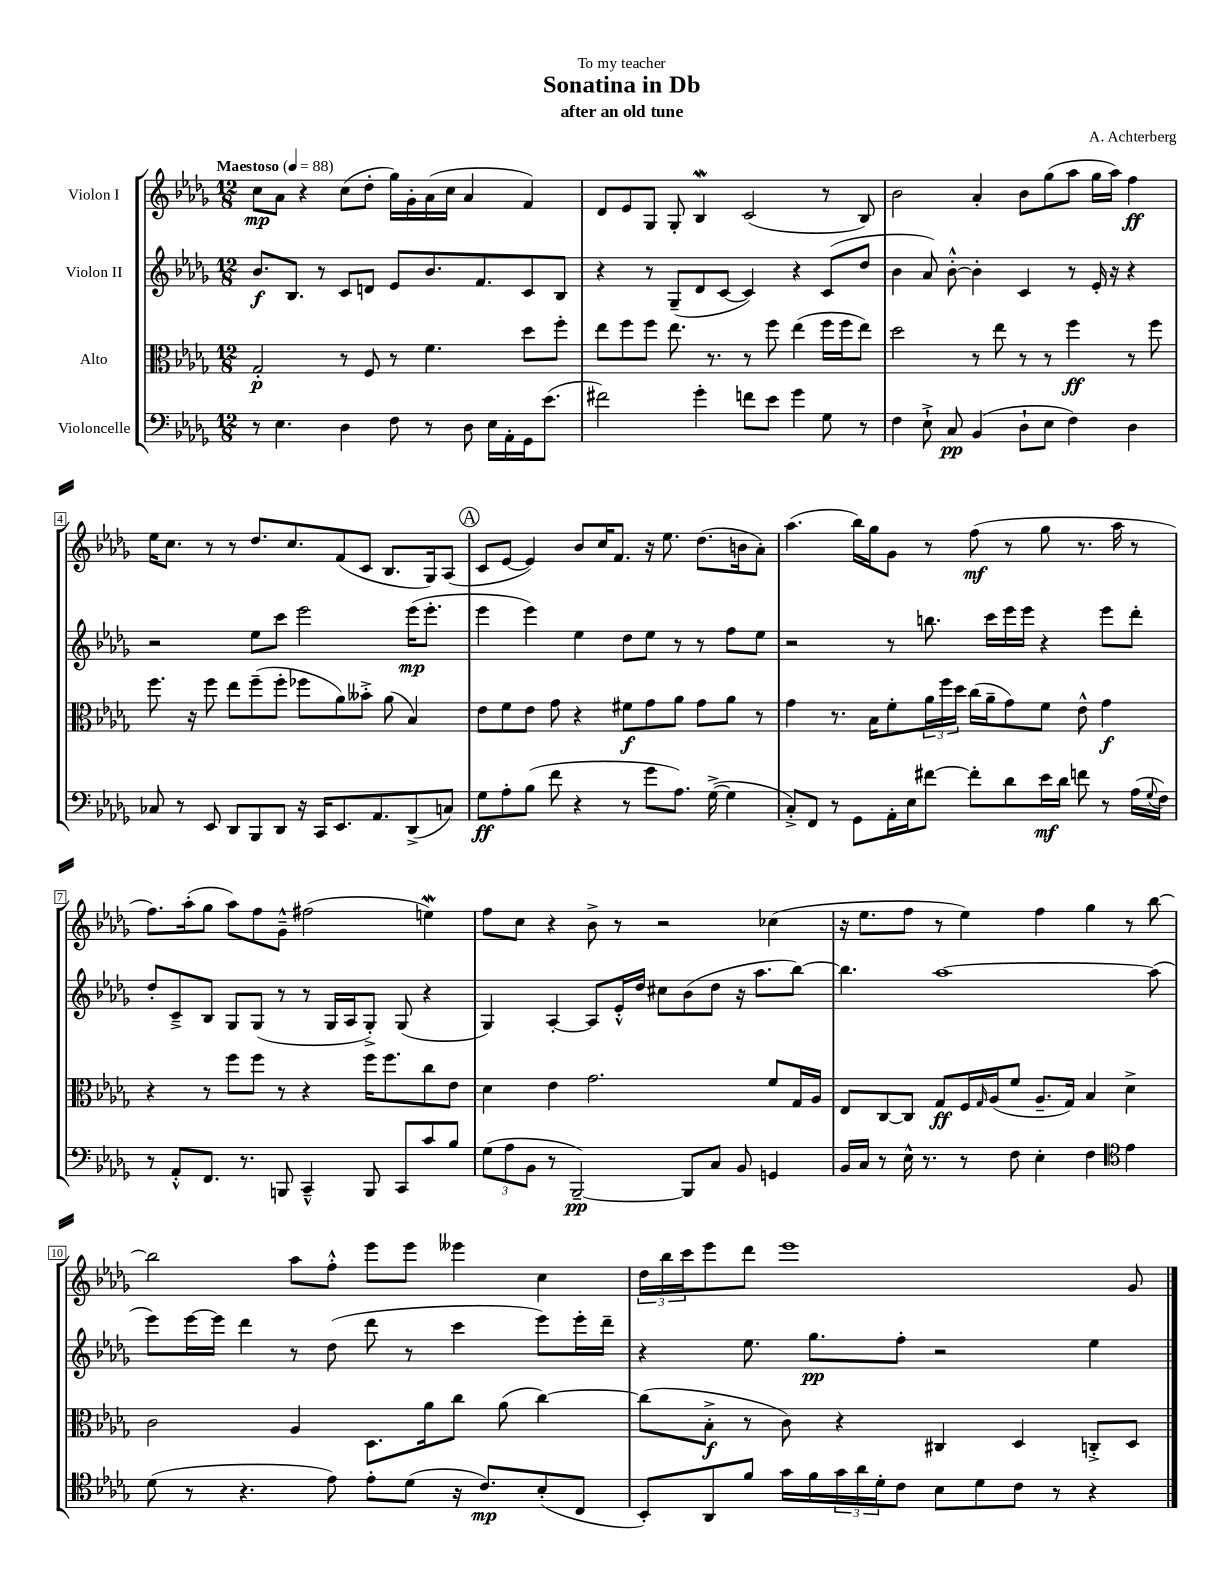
\header { title = "Sonatina in Db" composer = "A. Achterberg" subtitle = "after an old tune" dedication = "To my teacher" }
<<
\new StaffGroup <<
\new Staff = "s0" \with { instrumentName = "Violon I" } {
    \clef treble \key des \major \numericTimeSignature \time 12/8 \tempo "Maestoso" 4 = 88
    c''8\mp aes'8 r4 c''8( des''8-. ges''16) ges'16-. aes'16( c''16 aes'4 f'4) |
    des'8 ees'8 ges8 ges8-. bes4\mordent c'2( r8 bes8) |
    bes'2 aes'4-. bes'8 ges''8( aes''8 ges''16 aes''16) f''4\ff |
    ees''16 c''8. r8 r8 des''8. c''8. f'8( c'8 bes8. ges16) aes8( |
    \mark \markup { \circle "A" } c'8 ees'8~ ees'4) bes'8 c''16 f'8. r16 ees''8. des''8.( b'16 aes'8-.) |
    aes''4.( bes''16) ges''16 ges'8 r8 f''8\mf( r8 ges''8 r8. aes''16 r8 |
    f''8.) aes''16-.( ges''8 aes''8) f''8 ges'8---^ fis''2( e''4\mordent) |
    f''8 c''8 r4 bes'8-> r8 r2 ces''4( |
    r16 ees''8. f''8 r8 ees''4) f''4 ges''4 r8 bes''8~ |
    bes''2 aes''8 f''8-.-^ ees'''8 ees'''8 eeses'''4 c''4 |
    \tuplet 3/2 { des''16 bes''16 c'''16 } ees'''8 des'''8 ees'''1 ges'8 \bar "|." |
}
\new Staff = "s1" \with { instrumentName = "Violon II" } {
    \clef treble \key des \major \numericTimeSignature \time 12/8
    bes'8.\f bes8. r8 c'8 d'8 ees'8 bes'8. f'8. c'8 bes8 |
    r4 r8 ges8--( des'8 c'8~ c'4) r4 c'8( des''8 |
    bes'4 aes'8) bes'8~-.-^ bes'4-. c'4 r8 ees'16-. r16 r4 |
    r2 ees''8 c'''8 ees'''2 ees'''16\mp( ees'''8.-. |
    \mark \markup { \circle "A" } ees'''4 ees'''4) ees''4 des''8 ees''8 r8 r8 f''8 ees''8 |
    r2 r8 b''8. c'''16 ees'''16 ees'''16 r4 ees'''8 des'''8-. |
    des''8-. c'8---> bes8 ges8 ges8( r8 r8 ges16 aes16 ges8-.->) ges8( r4 |
    ges4) aes4~-. aes8 ees'16-.-^ des''16 cis''8 bes'8( des''8 r16 aes''8. bes''8~) |
    bes''4. aes''1~ aes''8( |
    ees'''8) ees'''16~ ees'''16 des'''4 r8 des''8( des'''8 r8 c'''4 ees'''8) ees'''16-. des'''16-- |
    r4 ees''8. ges''8.\pp f''8-. r2 ees''4 \bar "|." |
}
\new Staff = "s2" \with { instrumentName = "Alto" } {
    \clef alto \key des \major \numericTimeSignature \time 12/8
    ges2-.\p r8 f8 r8 f'4. des''8 f''8-. |
    ees''8 f''8 f''8 ees''8. r8. r8 f''8 ees''4( f''16 f''16 ees''8) |
    des''2 r8 ees''8 r8 r8 f''4\ff r8 f''8 |
    f''8. r16 f''8 ees''8 f''8--( f''8-. fes''8 aes'8) beses'8-.-> aes'8( bes4) |
    \mark \markup { \circle "A" } ees'8 f'8 ees'8 ges'8 r4 fis'8\f ges'8 aes'8 ges'8 aes'8 r8 |
    ges'4 r8. bes16 f'8-. \tuplet 3/2 { aes'16 f''16 des''16 } c''16( aes'16-- ges'8) f'8 ees'8-^ ges'4\f |
    r4 r8 f''8 f''8 r8 r4 f''16 f''8. c''8 ees'8 |
    des'4 ees'4 ges'2. f'8 ges16 aes16 |
    ees8 c8~ c8 ges8\ff f16 \grace { ges16 } aes16( f'8 aes8.-- ges16) bes4 des'4-> |
    c'2 aes4 des8. aes'16 c''8 aes'8( c''4~) |
    c''8( bes8-.->\f r8 c'8) r4 cis4 des4 c8-.-> des8 \bar "|." |
}
\new Staff = "s3" \with { instrumentName = "Violoncelle" } {
    \clef bass \key des \major \numericTimeSignature \time 12/8
    r8 ees4. des4 f8 r8 des8 ees16 aes,16-. ges,16 ees'8.( |
    fis'2) ges'4-. f'8 ees'8 ges'4 ges8 r8 |
    f4 ees8-!-> c8\pp bes,4( des8-! ees8 f4) des4 |
    ces8 r8 ees,8 des,8 bes,,8 des,8 r16 c,16 ees,8. aes,8. des,8->( c8) |
    \mark \markup { \circle "A" } ges8\ff aes8-. bes8( f'8 r4 r8 ges'8 aes8.) ges16~->( ges4 |
    c8-.->) f,8 r8 ges,8 aes,16-. ees16 fis'8~ fis'8-. des'8 ees'16\mf des'16 f'8 r8 aes16( \appoggiatura { ges8 } f16) |
    r8 aes,8-.-^ f,8. r8. b,,8 c,4---^ b,,8 c,8 c'8 bes8 |
    \tuplet 3/2 { ges8( aes8 bes,8 } r8 bes,,2~--\pp) bes,,8 c8 bes,8 g,4 |
    bes,16 c16 r8 ees16-^ r8. r8 f8 ees4-. f4 \clef tenor ees'4 |
    des'8( r8 r4. ees'8) ees'8-. des'8( r16 c'8.\mp) bes8-.( c8 |
    bes,8-.) aes,8 f'8 ges'16 f'16 \tuplet 3/2 { ges'16 aes'16 des'16-. } c'8 bes8 des'8 c'8 r8 r4 \bar "|." |
}
>>
>>
\layout { \context { \Score \override BarNumber.stencil = #(make-stencil-boxer 0.1 0.3 ly:text-interface::print) } }
